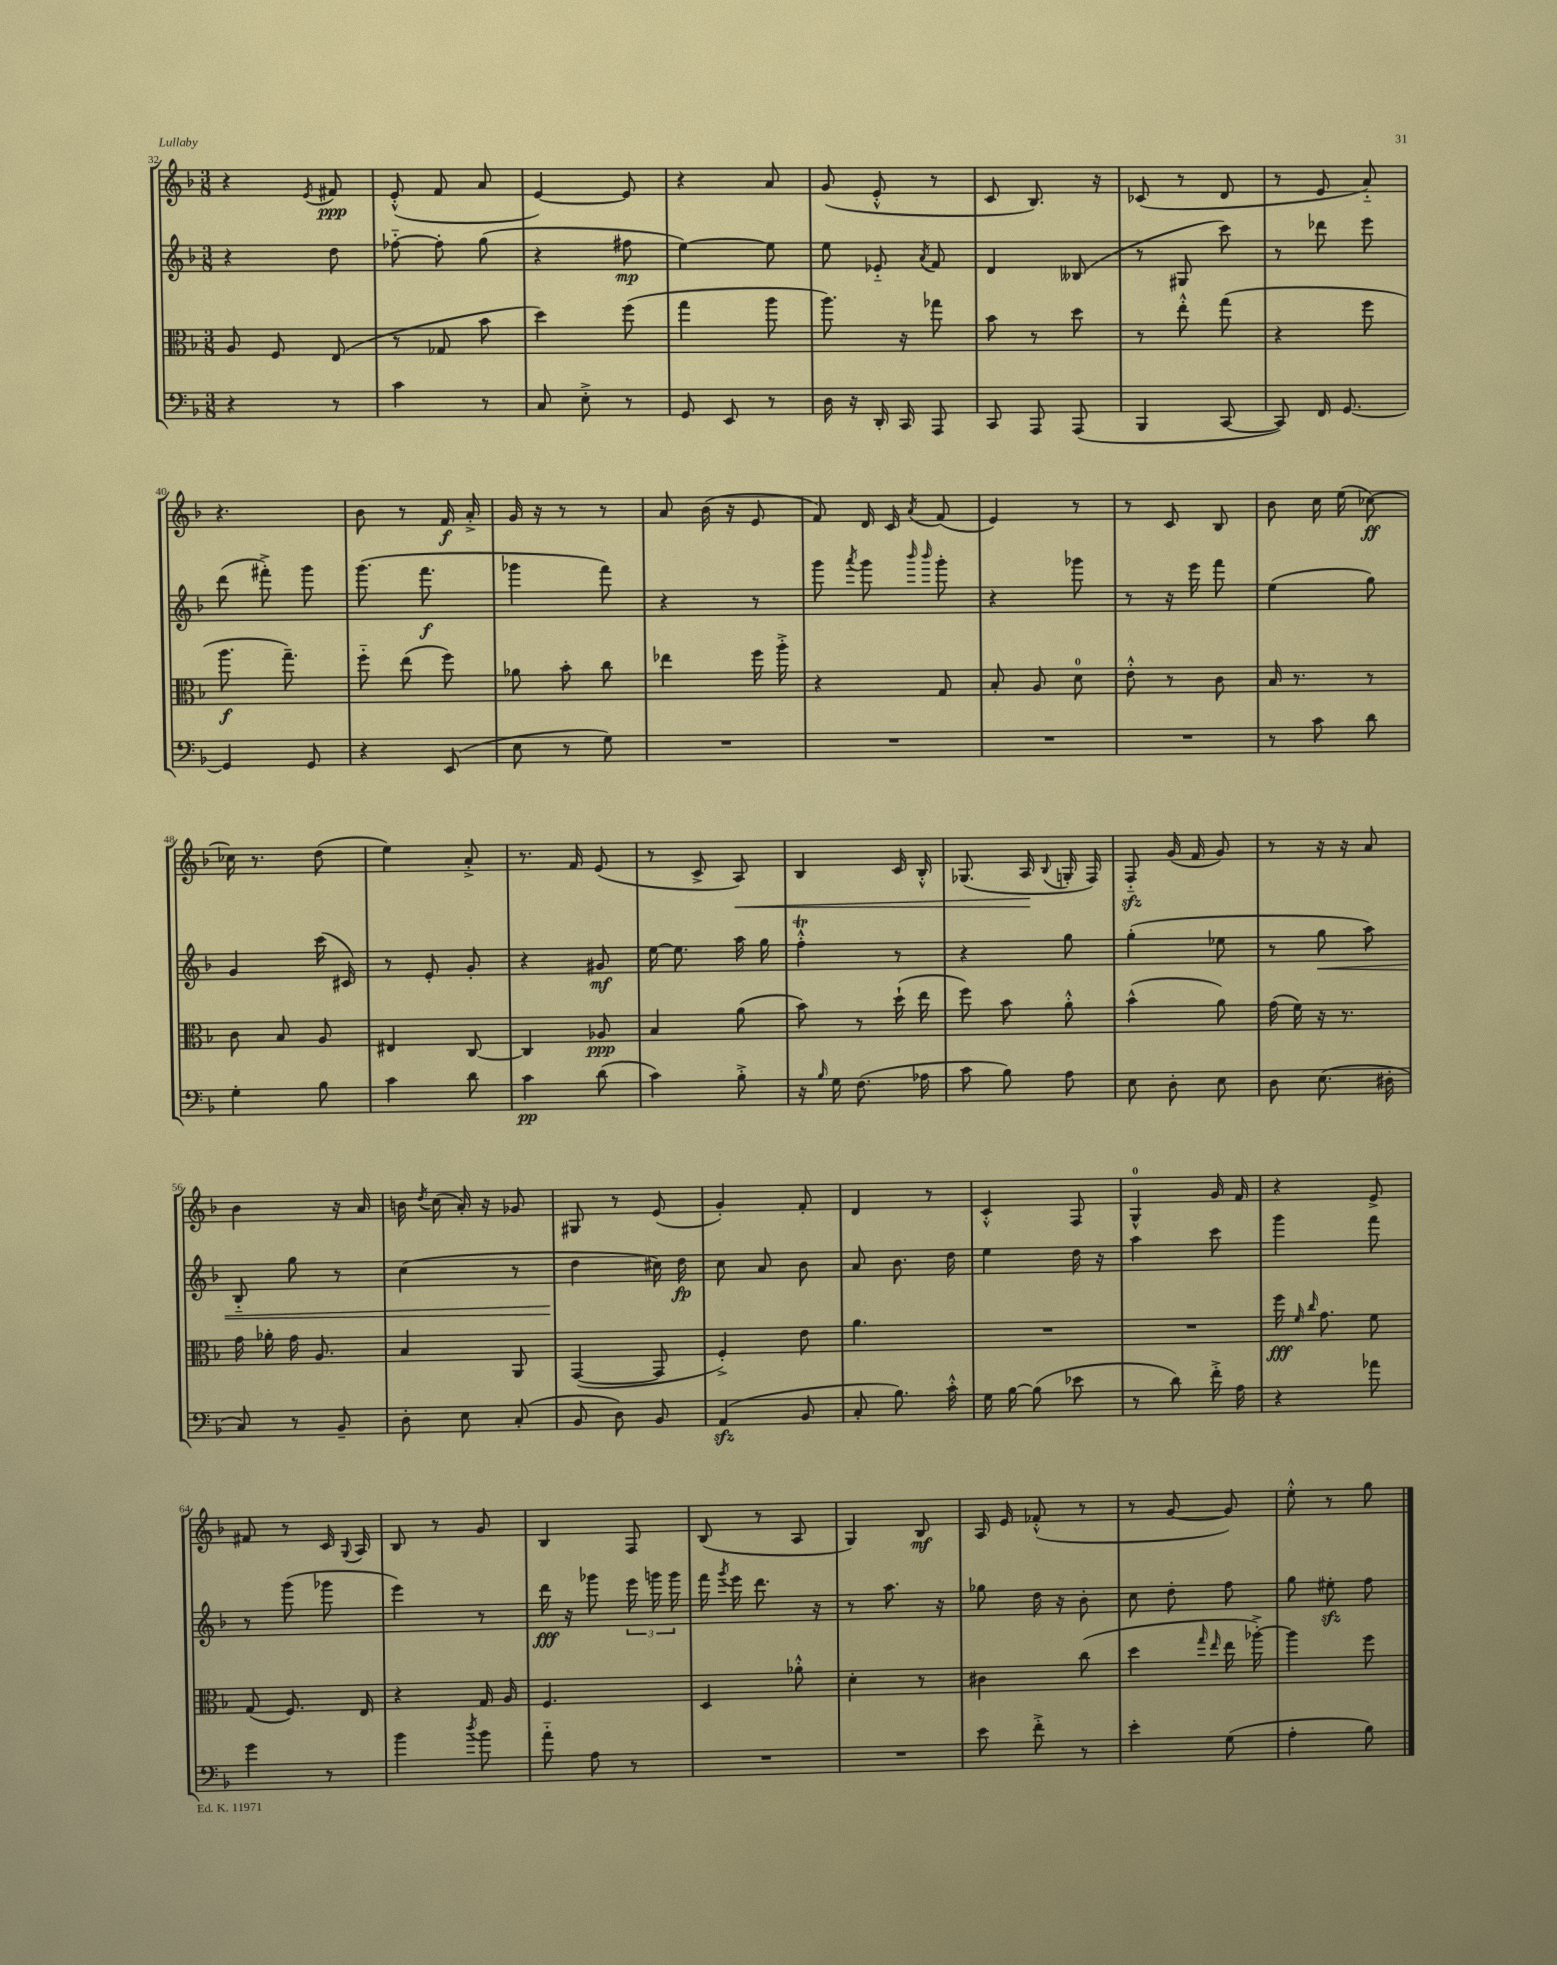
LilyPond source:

<<
\new StaffGroup <<
\new Staff = "s0" {
    \clef treble \key f \major \numericTimeSignature \time 3/8
    \autoBeamOff r4 \acciaccatura { e'8 } fis'8\ppp |
    e'8-.-^( f'8 a'8 |
    e'4~) e'8 |
    r4 a'8 |
    g'8( e'8-.-^ r8 |
    c'8 bes8.) r16 |
    ces'8( r8 d'8 |
    r8 e'8 a'8-_) |
    r4. |
    bes'8 r8 f'16\f a'16-.-> |
    g'16 r16 r8 r8 |
    a'8 bes'16( r16 e'8 |
    f'8) d'16 c'16 \acciaccatura { a'8 } f'8( |
    e'4) r8 |
    r8 c'8 bes8 |
    bes'8 c''16 e''16( ces''8~\ff) |
    ces''16 r8. d''8( |
    e''4) a'8-.-> |
    r8. f'16 e'8( |
    r8 c'8-> a8\<) |
    bes4 c'16 bes16-.-^ |
    ges8.( a16\! \appoggiatura { bes8 } g16-. f16) |
    f8-_\sfz g'16( f'16 g'8) |
    r8 r16 r16 a'8 |
    bes'4 r16 a'16 |
    b'16 \acciaccatura { d''8 } c''16( a'16-.) r16 ges'8 |
    gis8 r8 e'8( |
    g'4-.) f'8-. |
    d'4 r8 |
    c'4-.-^ f8 |
    g4-0-^ g'16 f'16 |
    r4 e'8-> |
    fis'8 r8 c'16 \appoggiatura { g8 } a16 |
    bes8 r8 g'8 |
    bes4 f8 |
    bes8( r8 a8 |
    g4) bes8\mf |
    a16 e'16 fes'8-.-^( r8 |
    r8 g'8~ g'8) |
    e''8-.-^ r8 g''8 \bar "|." |
}
\new Staff = "s1" {
    \clef treble \key f \major \numericTimeSignature \time 3/8
    \autoBeamOff r4 d''8 |
    fes''8~-_ fes''8-. g''8( |
    r4 fis''8\mp |
    e''4~) e''8 |
    e''8 ees'8-_ \acciaccatura { a'8 } f'8 |
    d'4 beses8( |
    r8 gis8 c'''8) |
    r8 des'''8 e'''8 |
    d'''8( fis'''8-.->) g'''8 |
    g'''8.( f'''8.\f |
    ges'''4 f'''8) |
    r4 r8 |
    g'''8 \acciaccatura { a'''8 } g'''8 \grace { bes'''16 bes'''16 } g'''8-. |
    r4 ges'''8 |
    r8 r16 e'''16 f'''8 |
    e''4( g''8) |
    g'4 c'''16( cis'16) |
    r8 e'8-. g'8-. |
    r4 gis'8\mf |
    e''16~ e''8. a''16 g''16 |
    f''4-.-^\trill r8 |
    r4 g''8 |
    g''4-.( ees''8 |
    r8 g''8\< a''8) |
    bes8-_ g''8 r8 |
    c''4( r8 |
    d''4\! cis''16) d''16\fp |
    c''8 a'8 bes'8 |
    a'8 bes'8. d''16 |
    e''4 d''16 r16 |
    a''4 c'''8 |
    g'''4 f'''8 |
    r8 g'''8( ges'''8 |
    e'''4) r8 |
    d'''16\fff r16 ges'''8 \tuplet 3/2 { e'''16 g'''16 g'''16 } |
    f'''16 \acciaccatura { g'''8 } e'''16 d'''8. r16 |
    r8 a''8. r16 |
    ges''8 d''16 r16 bes'8-. |
    c''8 d''8-. f''8 |
    g''8 eis''8-.\sfz f''8 \bar "|." |
}
\new Staff = "s2" {
    \clef alto \key f \major \numericTimeSignature \time 3/8
    \autoBeamOff a8 f8 e8( |
    r8 ges8 bes'8 |
    d''4) f''8( |
    g''4 a''8 |
    a''8.) r16 ges''8 |
    bes'8 r8 d''8 |
    r8 e''8-.-^ g''8( |
    r4 f''8 |
    a''8.\f g''8.--) |
    f''8-_ e''8( f''8) |
    aes'8 bes'8-. c''8 |
    ees''4 f''16 a''16-.-> |
    r4 g8 |
    bes8-. a8 d'8-0 |
    e'8-.-^ r8 c'8 |
    bes16 r8. r8 |
    c'8 bes8 a8 |
    eis4 c8~ |
    c4 aes8\ppp |
    bes4 a'8( |
    bes'8) r8 d''16-!( e''16 |
    f''8) bes'8 a'8-.-^ |
    bes'4-^( a'8) |
    g'16( f'16) r16 r8. |
    g'16 aes'16-. g'16 a8. |
    bes4 a,8 |
    g,4~( g,8 |
    f4-.->) e'8 |
    a'4. |
    R4. |
    R4. |
    f''16\fff \grace { f'16 c''16 } g'8. f'8 |
    g8( f8.) e16 |
    r4 g16 a16 |
    f4. |
    d4 aes'8-.-^ |
    d'4-. r8 |
    cis'4 c''8( |
    d''4 \grace { g''16 e''16 } e''16 aes''16~-.->) |
    aes''4 f''8 \bar "|." |
}
\new Staff = "s3" {
    \clef bass \key f \major \numericTimeSignature \time 3/8
    \autoBeamOff r4 r8 |
    c'4 r8 |
    c8 e8-.-> r8 |
    g,8 e,8 r8 |
    d16 r16 d,16-. c,16 a,,8 |
    c,8 a,,8 a,,8( |
    bes,,4 c,8~ |
    c,8) f,16 g,8.~ |
    g,4 g,8 |
    r4 e,8( |
    e8 r8 g8) |
    R4. |
    R4. |
    R4. |
    R4. |
    r8 c'8 d'8 |
    g4-. bes8 |
    c'4 d'8 |
    c'4\pp d'8( |
    c'4) bes8-.-> |
    r16 \grace { bes16 } g16 f8.( aes16 |
    c'8 bes8) a8 |
    e8 d8-. e8 |
    d8 e8.( dis16-. |
    c8) r8 bes,8-- |
    d8-. e8 c8-.( |
    bes,8 d8) bes,8 |
    a,4\sfz( bes,8 |
    c8-. bes8.) c'16-.-^ |
    g16 bes16~ bes8( ees'8 |
    r8 d'8) f'16-.-> a16 |
    r4 aes'8 |
    g'4 r8 |
    bes'4 \acciaccatura { d''8 } bes'8 |
    a'8-_ a8 r8 |
    R4. |
    R4. |
    e'8 f'8-.-> r8 |
    e'4-. g8( |
    a4-. bes8) \bar "|." |
}
>>
>>
\layout { \context { \Score currentBarNumber = #32 } }
